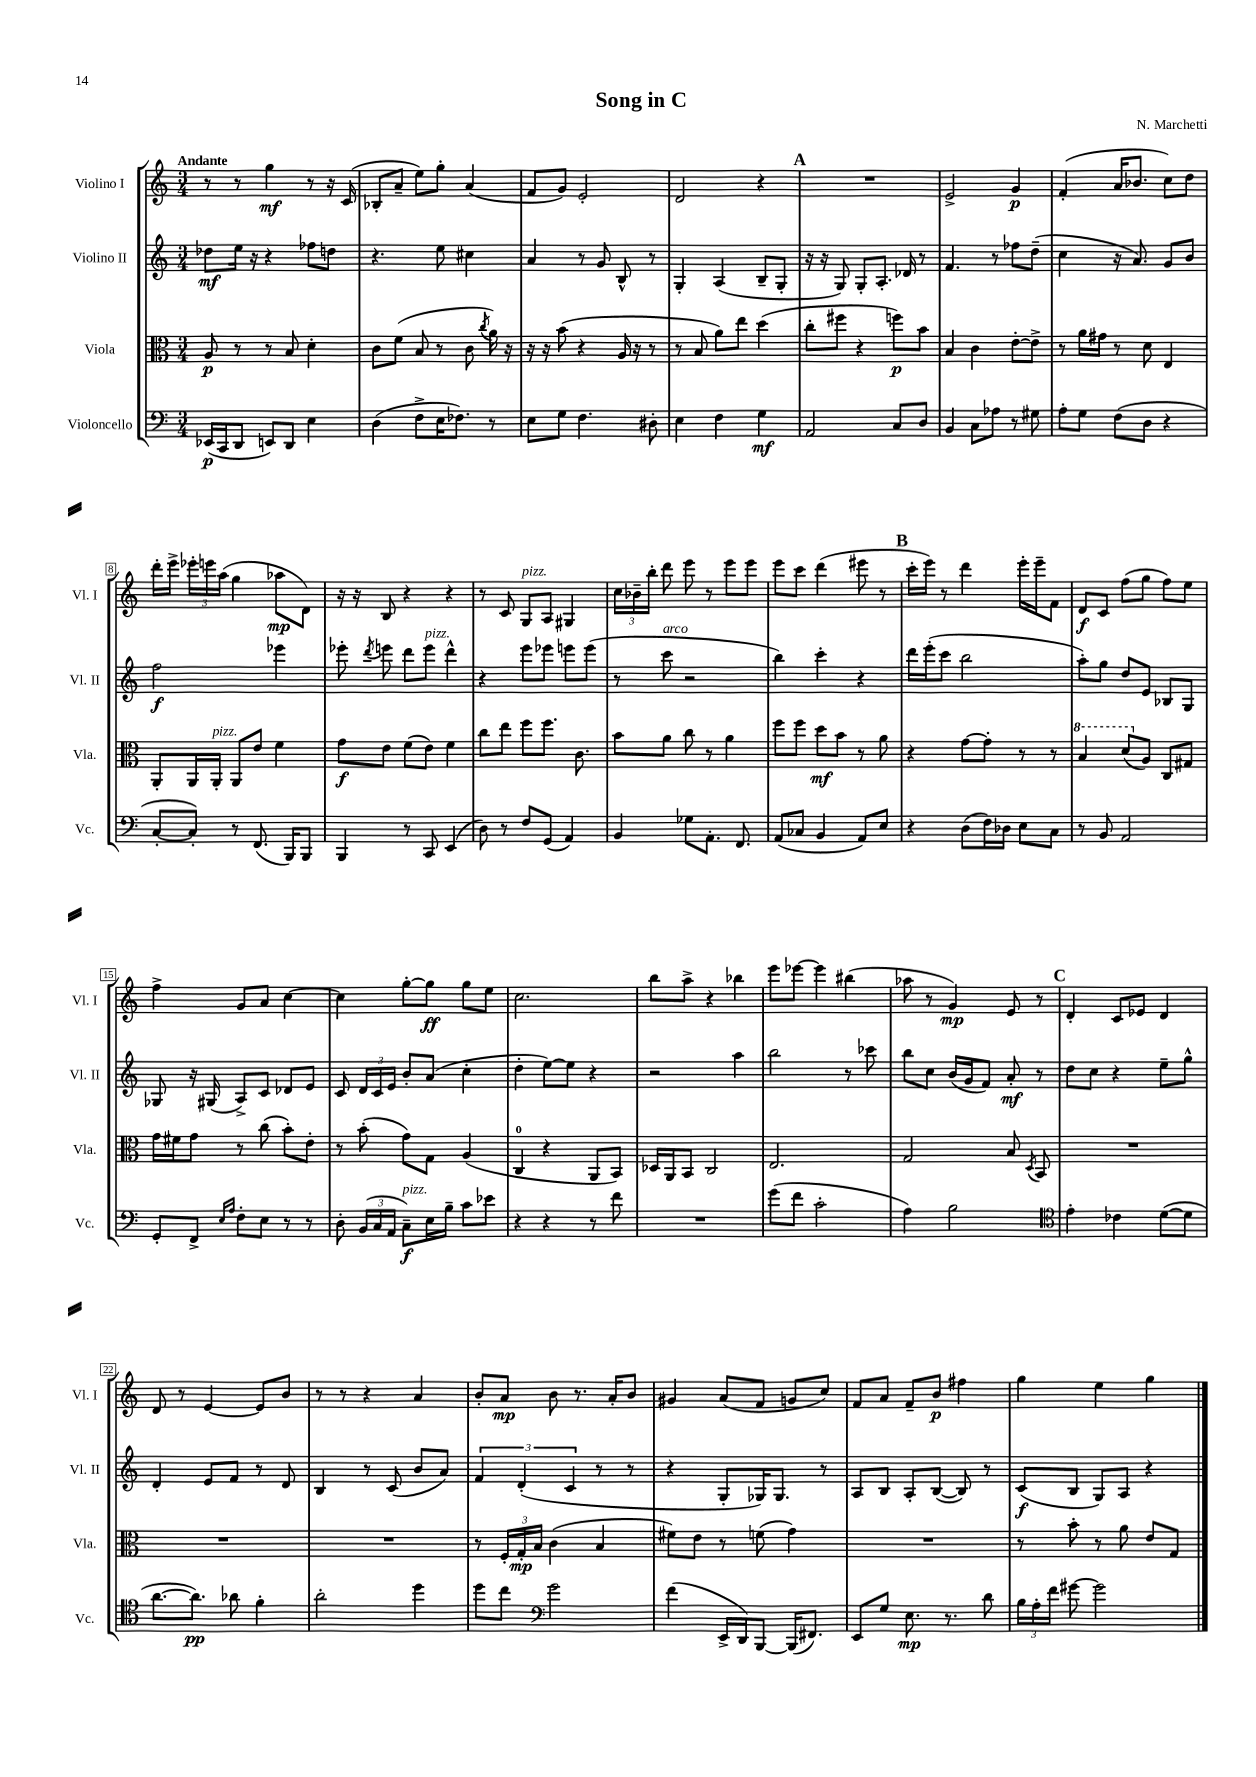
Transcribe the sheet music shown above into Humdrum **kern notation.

**kern	**dynam	**kern	**dynam	**kern	**dynam	**kern	**dynam
*part4	*part4	*part3	*part3	*part2	*part2	*part1	*part1
*staff4	*staff4	*staff3	*staff3	*staff2	*staff2	*staff1	*staff1
*I"Violoncello	*	*I"Viola	*	*I"Violino II	*	*I"Violino I	*
*I'Vc.	*	*I'Vla.	*	*I'Vl. II	*	*I'Vl. I	*
*clefF4	*	*clefC3	*	*clefG2	*	*clefG2	*
*k[]	*	*k[]	*	*k[]	*	*k[]	*
*M3/4	*	*M3/4	*	*M3/4	*	*M3/4	*
=1	=1	=1	=1	=1	=1	=1	=1
!	!	!	!	!	!	!LO:TX:a:B:t=Andante	!
(16EE-X/LL	p	8A/	p	8dd-X\L	mf	8r	.
16CC/J	.	.	.	.	.	.	.
8DD/J	.	8r	.	16ee\Jk	.	8r	.
.	.	.	.	16r	.	.	.
8EEn/L)	.	8r	.	4r	.	4gg\	mf
8DD/J	.	8B/	.	.	.	.	.
4E\	.	4d'\	.	8ff-X\L	.	8r	.
.	.	.	.	8ddn\J	.	16r	.
.	.	.	.	.	.	(16c/	.
=2	=2	=2	=2	=2	=2	=2	=2
(4D\	.	8c\L	.	4.r	.	8B-X'/L	.
.	.	(8f\J	.	.	.	8a~/J	.
8F^\L	.	8B/	.	.	.	8ee\L)	.
16E\K	.	8r	.	8ee\	.	8gg'\J	.
8.F-X\J)	.	.	.	.	.	.	.
.	.	8c\	.	4cc#X\	.	(4a/	.
.	.	8qcc/	.	.	.	.	.
8r	.	16a\)	.	.	.	.	.
.	.	16r	.	.	.	.	.
=3	=3	=3	=3	=3	=3	=3	=3
8E\L	.	16r	.	4a/	.	8f/L	.
.	.	16r	.	.	.	.	.
8G\J	.	(8b\	.	.	.	8g/J)	.
4.F\	.	4r	.	8r	.	2e'/	.
.	.	.	.	8g/	.	.	.
.	.	16A/	.	8B^^/	.	.	.
.	.	16r	.	.	.	.	.
8D#X'\	.	8r	.	8r	.	.	.
=4	=4	=4	=4	=4	=4	=4	=4
4E\	.	8r	.	4G'/	.	2d/	.
.	.	8B/	.	.	.	.	.
4F\	.	8a\L)	.	(4A/	.	.	.
.	.	8ee\J	.	.	.	.	.
4G\	mf	(4dd\	.	8B~/L	.	4r	.
.	.	.	.	8G'/J	.	.	.
!!LO:REH:place=s1:t=A
=5	=5	=5	=5	=5	=5	=5	=5
2AA/	.	8cc'\L	.	16r	.	2.r	.
.	.	.	.	16r	.	.	.
.	.	8ff#X\J	.	8G/)	.	.	.
.	.	4r	.	8G'/L	.	.	.
.	.	.	.	8.A'/J	.	.	.
8C/L	.	8ffn\L)	p	.	.	.	.
.	.	.	.	16d-X/	.	.	.
8D/J	.	8b\J	.	8r	.	.	.
=6	=6	=6	=6	=6	=6	=6	=6
4BB/	.	4B/	.	4.f/	.	2e^/	.
8C\L	.	4c\	.	.	.	.	.
8A-X\J	.	.	.	8r	.	.	.
8r	.	[8e'\L	.	8ff-X\L	.	4g/	p
8G#X\	.	8e^\J]	.	(8dd~\J	.	.	.
=7	=7	=7	=7	=7	=7	=7	=7
8A'\L	.	8r	.	4cc\	.	(4f'/	.
8G\J	.	16a\LL	.	.	.	.	.
.	.	16g#X\JJ	.	.	.	.	.
(8F\L	.	8r	.	16r	.	16a/KL	.
.	.	.	.	8.a/)	.	8.b-X/J	.
8D\J	.	8d\	.	.	.	.	.
4r	.	4E/	.	8g/L	.	8cc\L)	.
.	.	.	.	8b/J	.	8dd\J	.
!!LO:LB:g=z
=8	=8	=8	=8	=8	=8	=8	=8
[8C'/L	.	8AA'/L	.	2ff\	f	16ddd'\LL	.
.	.	.	.	.	.	16eee^\JJ	.
8C'/J])	.	16AA/L	.	.	.	24eee-X'\LL	.
.	.	.	.	.	.	24eeen\	.
!	!	!LO:TX:a:i:t=pizz.	!	!	!	!	!
.	.	16AA'/JJ	.	.	.	.	.
.	.	.	.	.	.	(24aa\JJ	.
8r	.	8AA/L	.	.	.	4gg\	.
(8.FF/	.	8e/J	.	.	.	.	.
.	.	4f\	.	4eee-X\	.	8aa-X\L	mp
16BBB/KL)	.	.	.	.	.	.	.
8BBB/J	.	.	.	.	.	8d\J)	.
=9	=9	=9	=9	=9	=9	=9	=9
4BBB/	.	8g\L	f	8eee-X'\	.	16r	.
.	.	.	.	.	.	16r	.
.	.	.	.	8qddd/	.	.	.
.	.	8e\J	.	8eeen\	.	8B/	.
8r	.	(8f\L	.	8ddd\L	.	4r	.
!	!	!	!	!LO:TX:a:i:t=pizz.	!	!	!
8CC/	.	8e\J)	.	8eee\J	.	.	.
(4EE/	.	4f\	.	4ddd^^\	.	4r	.
=10	=10	=10	=10	=10	=10	=10	=10
8D\)	.	8cc\L	.	4r	.	8r	.
8r	.	8ee\J	.	.	.	8c/	.
!	!	!	!	!	!	!LO:TX:a:i:t=pizz.	!
8F/L	.	8ff\L	.	8eee\L	.	8G/L	.
(8GG/J	.	8.ff\J	.	8eee-X\J	.	8A/J	.
4AA/)	.	.	.	8eeen\L	.	4G#X/	.
.	.	8.c\	.	.	.	.	.
.	.	.	.	(8eee\J	.	.	.
=11	=11	=11	=11	=11	=11	=11	=11
4BB/	.	8b\L	.	8r	.	24cc\LL	.
.	.	.	.	.	.	24b-X~\	.
.	.	.	.	.	.	24bb'\JJ	.
!	!	!	!	!LO:TX:a:i:t=arco	!	!	!
.	.	8a\J	.	8ccc\	.	8ddd\	.
8G-X\L	.	8cc\	.	2r	.	8eee\	.
8.AA'\J	.	8r	.	.	.	8r	.
.	.	4a\	.	.	.	8eee\L	.
8.FF/	.	.	.	.	.	.	.
.	.	.	.	.	.	8eee\J	.
=12	=12	=12	=12	=12	=12	=12	=12
(8AA/L	.	8ff\L	.	4bb\)	.	8eee\L	.
8C-X/J	.	8ff\J	.	.	.	8ccc\J	.
4BB/	.	8dd\L	mf	4ccc'\	.	(4ddd\	.
.	.	8b\J	.	.	.	.	.
8AA/L)	.	8r	.	4r	.	8eee#X\	.
8E/J	.	8a\	.	.	.	8r	.
!!LO:REH:place=s1:t=B
=13	=13	=13	=13	=13	=13	=13	=13
4r	.	4r	.	16ddd\LL	.	16ccc'\LL	.
.	.	.	.	(16eee'\J	.	16eee\JJ)	.
.	.	.	.	8ccc\J	.	8r	.
(8D\L	.	[8g\L	.	2bb\	.	4ddd\	.
16F\L)	.	8g'\J]	.	.	.	.	.
16D-X\JJ	.	.	.	.	.	.	.
8E\L	.	8r	.	.	.	16eee'\LL	.
.	.	.	.	.	.	16eee~\J	.
8C\J	.	8r	.	.	.	8f\J	.
=14	=14	=14	=14	=14	=14	=14	=14
*	*	*8va	*	*	*	*	*
8r	.	4b/	.	8aa'\L)	.	8d/L	f
8BB/	.	.	.	8gg\J	.	8c/J	.
2AA/	.	(8dd/L	.	8dd/L	.	(8ff\L	.
*	*	*X8va	*	*	*	*	*
.	.	8A/J)	.	8e/J	.	8gg\J	.
.	.	8C/L	.	8B-X/L	.	8ff\L)	.
.	.	8G#X/J	.	8G/J	.	8ee\J	.
!!LO:LB:g=z
=15	=15	=15	=15	=15	=15	=15	=15
8GG'/L	.	16g\LL	.	8G-X/	.	4ff^\	.
.	.	16f#X\J	.	.	.	.	.
8FF^/J	.	8g\J	.	16r	.	.	.
.	.	.	.	(16G#X/	.	.	.
16qqE/LL	.	.	.	.	.	.	.
16qqA/JJ	.	.	.	.	.	.	.
8F'\L	.	8r	.	8A^/L)	.	8g/L	.
8E\J	.	(8cc\	.	8c/J	.	8a/J	.
8r	.	8b'\L)	.	8d-X/L	.	[4cc\	.
8r	.	8e'\J	.	8e/J	.	.	.
=16	=16	=16	=16	=16	=16	=16	=16
8D'\	.	8r	.	8c/	.	4cc\]	.
(24BB/LL	.	(8b'\	.	24d/LL	.	.	.
24C/	.	.	.	24c/	.	.	.
24AA/JJ	.	.	.	24e/JJ	.	.	.
!LO:TX:a:i:t=pizz.	!	!	!	!	!	!	!
8C~\L)	f	8g\L)	.	8b'/L	.	[8gg'\L	.
16E\L	.	8G\J	.	(8a/J	.	8gg\J]	ff
16B~\JJ	.	.	.	.	.	.	.
8c\L	.	(4A/	.	4cc'\	.	8gg\L	.
8e-X\J	.	.	.	.	.	8ee\J	.
=17	=17	=17	=17	=17	=17	=17	=17
4r	.	4C/	.	4dd'\	.	2.cc\	.
4r	.	4r	.	[8ee\L)	.	.	.
.	.	.	.	8ee\J]	.	.	.
8r	.	8AA/L	.	4r	.	.	.
8f\	.	8BB/J)	.	.	.	.	.
=18	=18	=18	=18	=18	=18	=18	=18
2.r	.	16D-X/LL	.	2r	.	8bb\L	.
.	.	16AA/J	.	.	.	.	.
.	.	8BB/J	.	.	.	8aa^\J	.
.	.	2C/	.	.	.	4r	.
.	.	.	.	4aa\	.	4bb-X\	.
=19	=19	=19	=19	=19	=19	=19	=19
(8g\L	.	2.E/	.	2bb\	.	8eee\L	.
8f\J	.	.	.	.	.	[8eee-X\J	.
2c'\	.	.	.	.	.	4eee-\]	.
.	.	.	.	8r	.	(4bb#X\	.
.	.	.	.	8ccc-X\	.	.	.
=20	=20	=20	=20	=20	=20	=20	=20
4A\)	.	2G/	.	8bb\L	.	8aa-X\	.
.	.	.	.	8cc\J	.	8r	.
2B\	.	.	.	(16b/LL	.	4g/)	mp
.	.	.	.	16g/J	.	.	.
.	.	.	.	8f/J)	.	.	.
.	.	8B/	.	8a'/	mf	8e/	.
.	.	8qD/	.	.	.	.	.
.	.	8BB/	.	8r	.	8r	.
!!LO:REH:place=s1:t=C
=21	=21	=21	=21	=21	=21	=21	=21
*clefC4	*	*	*	*	*	*	*
4e'\	.	2.r	.	8dd\L	.	4d'/	.
.	.	.	.	8cc\J	.	.	.
4c-X\	.	.	.	4r	.	8c/L	.
.	.	.	.	.	.	8e-X/J	.
([8d\L	.	.	.	8ee~\L	.	4d/	.
8d\J]	.	.	.	8gg^^\J	.	.	.
!!LO:LB:g=z
=22	=22	=22	=22	=22	=22	=22	=22
[8.a\L	.	2.r	.	4d'/	.	8d/	.
.	.	.	.	.	.	8r	.
8.a\J])	pp	.	.	.	.	.	.
.	.	.	.	8e/L	.	[4e/	.
8a-X\	.	.	.	8f/J	.	.	.
4f'\	.	.	.	8r	.	8e/L]	.
.	.	.	.	8d/	.	8b/J	.
=23	=23	=23	=23	=23	=23	=23	=23
2a'\	.	2.r	.	4B/	.	8r	.
.	.	.	.	.	.	8r	.
.	.	.	.	8r	.	4r	.
.	.	.	.	(8c/	.	.	.
4dd\	.	.	.	8b/L	.	4a/	.
.	.	.	.	8a/J)	.	.	.
=24	=24	=24	=24	=24	=24	=24	=24
8dd\L	.	8r	.	6f/	.	8b'/L	.
8cc\J	.	24F'/LL	.	.	.	8a/J	mp
.	.	24G'/	mp	(6d'/	.	.	.
.	.	24B/JJ	.	.	.	.	.
*clefF4	*	*	*	*	*	*	*
2g\	.	(4c\	.	.	.	8b\	.
.	.	.	.	6c/	.	.	.
.	.	.	.	.	.	8.r	.
.	.	4B/	.	8r	.	.	.
.	.	.	.	.	.	16a'/KL	.
.	.	.	.	8r	.	8b/J	.
=25	=25	=25	=25	=25	=25	=25	=25
(4f\	.	8f#X\L)	.	4r	.	4g#X/	.
.	.	8e\J	.	.	.	.	.
16EE^/LL	.	8r	.	8G'/L	.	(8a/L	.
16DD/J)	.	.	.	.	.	.	.
[8BBB/J	.	(8fn\	.	16G-X/K)	.	8f/J	.
.	.	.	.	8.G-/J	.	.	.
(16BBB/KL]	.	4g\)	.	.	.	8gn/L	.
8.FF#X/J)	.	.	.	.	.	.	.
.	.	.	.	8r	.	8cc/J)	.
=26	=26	=26	=26	=26	=26	=26	=26
8EE/L	.	2.r	.	8A/L	.	8f/L	.
8G/J	.	.	.	8B/J	.	8a/J	.
8.E\	mp	.	.	8A'/L	.	8f~/L	.
.	.	.	.	([8B/J	.	8b/J	p
8.r	.	.	.	.	.	.	.
.	.	.	.	8B/])	.	4ff#X\	.
8d\	.	.	.	8r	.	.	.
=27	=27	=27	=27	=27	=27	=27	=27
24B\LL	.	8r	.	(8c/L	f	4gg\	.
24A'\	.	.	.	.	.	.	.
24f\JJ	.	.	.	.	.	.	.
[8g#X\	.	8b'\	.	8B/J	.	.	.
2g#\]	.	8r	.	8G/L)	.	4ee\	.
.	.	8a\	.	8A/J	.	.	.
.	.	8e/L	.	4r	.	4gg\	.
.	.	8G/J	.	.	.	.	.
==	==	==	==	==	==	==	==
*-	*-	*-	*-	*-	*-	*-	*-
